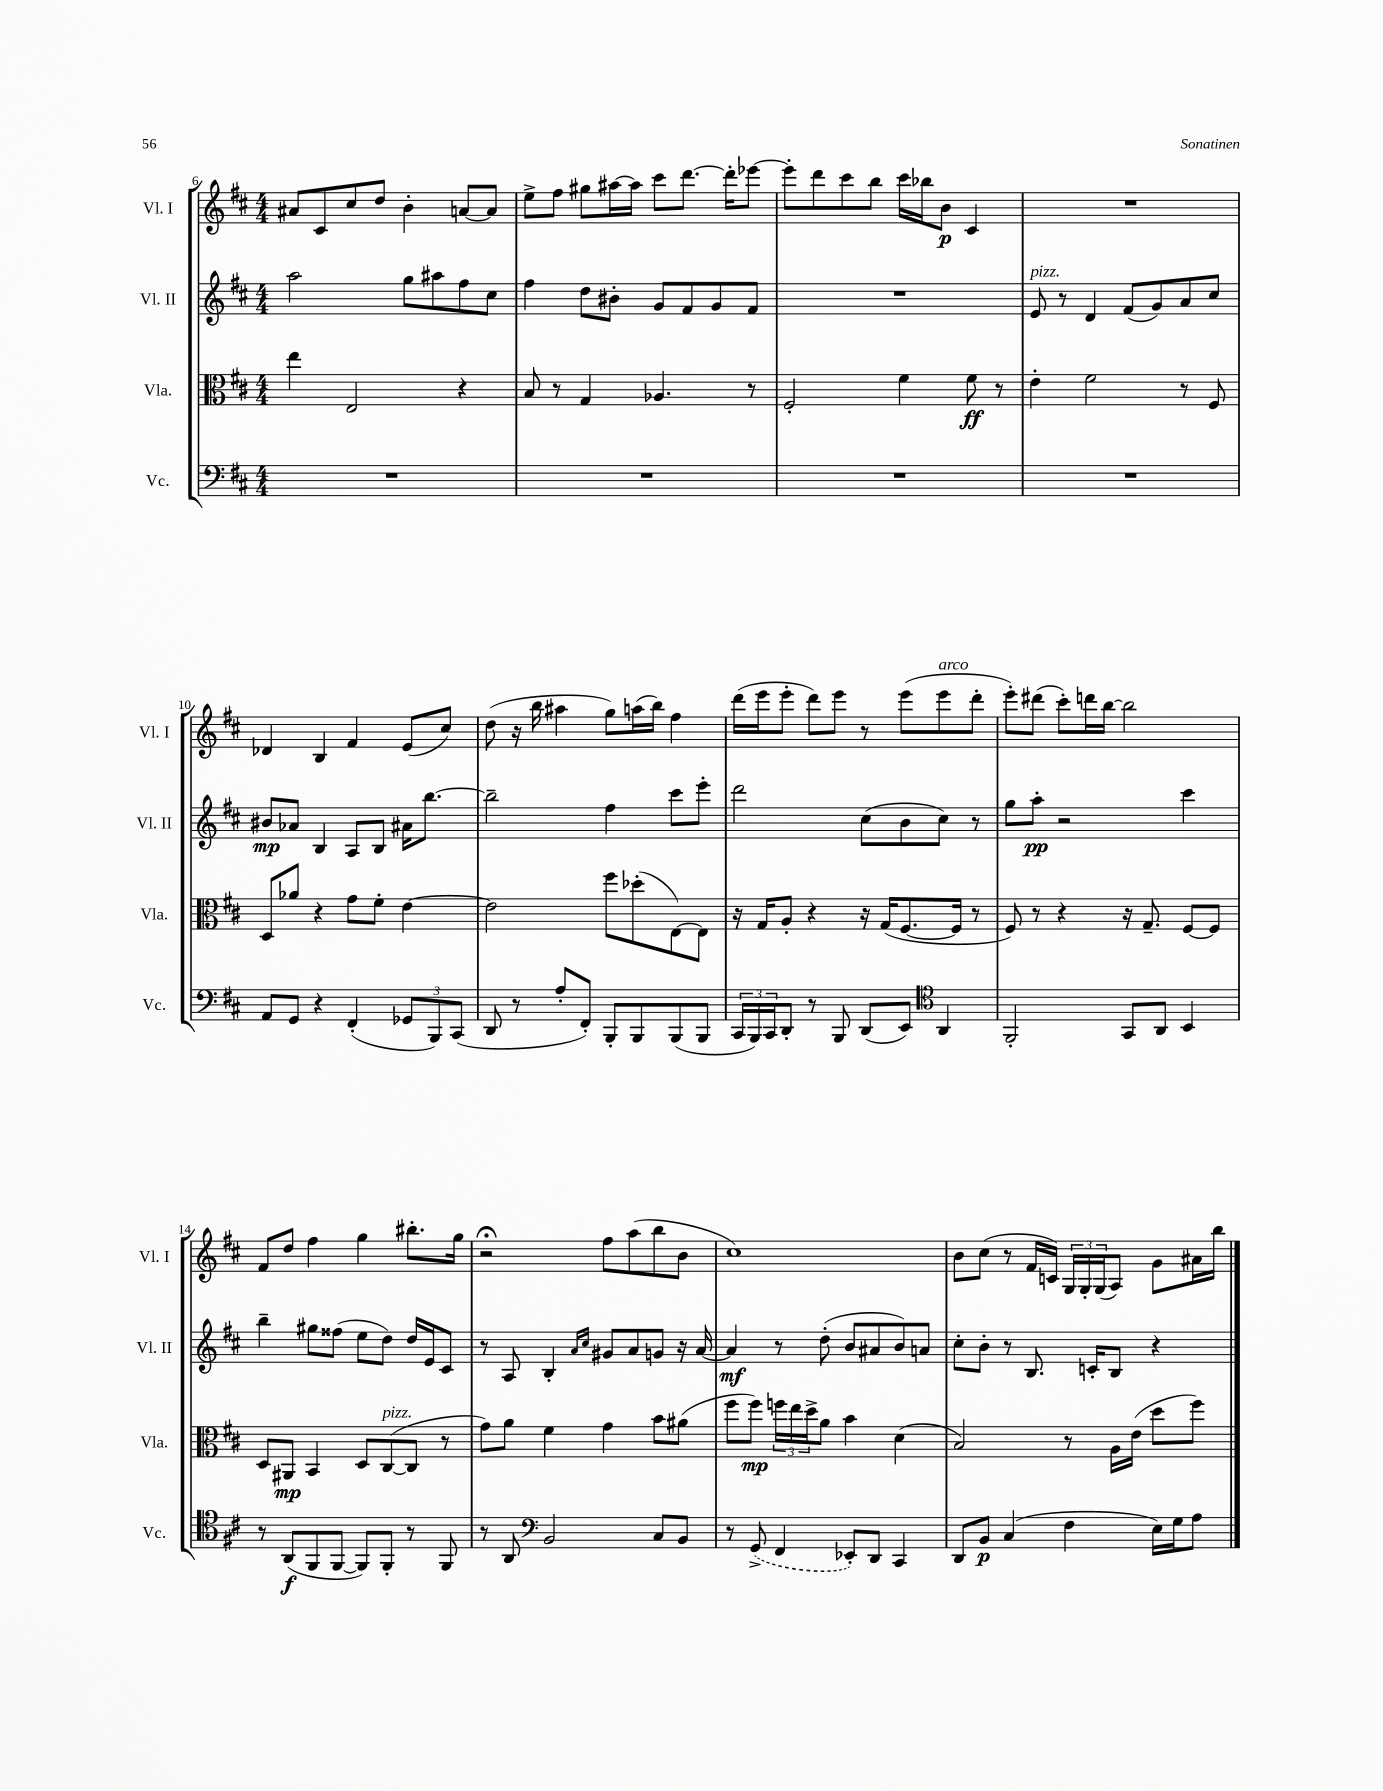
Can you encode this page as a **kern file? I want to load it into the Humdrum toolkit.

**kern	**kern	**kern	**kern
*staff4	*staff3	*staff2	*staff1
*clefF4	*clefC3	*clefG2	*clefG2
*k[f#c#]	*k[f#c#]	*k[f#c#]	*k[f#c#]
*M4/4	*M4/4	*M4/4	*M4/4
1r	4ee	2aa	8a#
.	.	.	8c#
.	2E	.	8cc#
.	.	.	8dd
.	.	8gg	4b'
.	.	8aa#	.
.	4r	8ff#	[8a
.	.	8cc#	8a]
=	=	=	=
1r	8B	4ff#	8ee^
.	8r	.	8ff#
.	4G	8dd	8gg#
.	.	8b#'	[16aa#
.	.	.	16aa#]
.	4.A-	8g	8ccc#
.	.	8f#	[8.ddd
.	.	8g	.
.	.	.	16ddd']
.	8r	8f#	[8eee-
=	=	=	=
1r	2F#'	1r	8eee-']
.	.	.	8ddd
.	.	.	8ccc#
.	.	.	8bb
.	4f#	.	16ccc#
.	.	.	16bb-
.	.	.	8b
.	8f#	.	4c#
.	8r	.	.
=	=	=	=
1r	4e'	8e	1r
.	.	8r	.
.	2f#	4d	.
.	.	(8f#	.
.	.	8g)	.
.	8r	8a	.
.	8F#	8cc#	.
=	=	=	=
8AA	8D	8b#	4d-
8GG	8a-	8a-	.
4r	4r	4B	4B
(4FF#'	8g	8A	4f#
.	8f#'	8B	.
12GG-	[4e	16a#	(8e
.	.	[8.bb	.
12BBB)	.	.	.
.	.	.	8cc#)
(12CC#	.	.	.
=	=	=	=
8DD	2e]	2bb~]	(8dd
8r	.	.	16r
.	.	.	16bb
8A'	.	.	4aa#
8FF#')	.	.	.
8BBB'	8ff#	4ff#	8gg)
8BBB	(8dd-'	.	(16aa
.	.	.	16bb)
(8BBB	[8E)	8ccc#	4ff#
8BBB	8E]	8eee'	.
=	=	=	=
24CC#	16r	2ddd	(16ddd
24BBB)	.	.	.
.	16G	.	16eee
24CC#	.	.	.
8DD'	8A'	.	8eee'
8r	4r	.	8ddd)
8BBB	.	.	8eee
(8DD	16r	(8cc#	8r
.	(16G	.	.
8EE)	[8.F#	8b	(8eee
*clefC4	*	*	*
4AA	.	8cc#)	8eee
.	16F#]	.	.
.	8r	8r	8ddd'
=	=	=	=
2FF#'	8F#)	8gg	8eee')
.	8r	8aa'	(8ddd#
.	4r	2r	8ccc#')
.	.	.	16ddd
.	.	.	[16bb
8GG	16r	.	2bb]
.	8.G~	.	.
8AA	.	.	.
4BB	[8F#	4ccc#	.
.	8F#]	.	.
=	=	=	=
8r	8D	4bb~	8f#
(8AA	8AA#	.	8dd
8FF#	4BB	8gg#	4ff#
[8FF#	.	(8ff##	.
8FF#])	8D	8ee	4gg
8FF#'	([8C#	8dd)	.
8r	8C#]	16dd	8.bb#'
.	.	16e	.
8FF#	8r	8c#	.
.	.	.	16gg
=	=	=	=
8r	8g)	8r	2r;
8AA	8a	8A	.
*clefF4	*	*	*
2BB	4f#	4B'	.
.	.	16qqa	.
.	.	16qqcc#	.
.	4g	8g#	8ff#
.	.	8a	(8aa
8C#	8b	8g	8bb
8BB	(8a#	16r	8b
.	.	[16a	.
=	=	=	=
8r	8ff#	4a]	1cc#)
(8GG^	8ff#)	.	.
4FF#	24ff	8r	.
.	24ee	.	.
.	24dd^	.	.
.	8a	(8dd'	.
8EE-')	4b	8b	.
8DD	.	8a#	.
4CC#	(4d	8b)	.
.	.	8a	.
=	=	=	=
8DD	2B)	8cc#'	8b
8BB	.	8b'	(8cc#
(4C#	.	8r	8r
.	.	8.B	16f#
.	.	.	16c)
4F#	8r	.	24G
.	.	.	24G'
.	.	16c'	.
.	.	.	(24G
.	16A	8B	8A)
.	(16e	.	.
16E)	8dd	4r	8g
16G	.	.	.
8A	8ff#)	.	16a#
.	.	.	16bb
==	==	==	==
*-	*-	*-	*-
